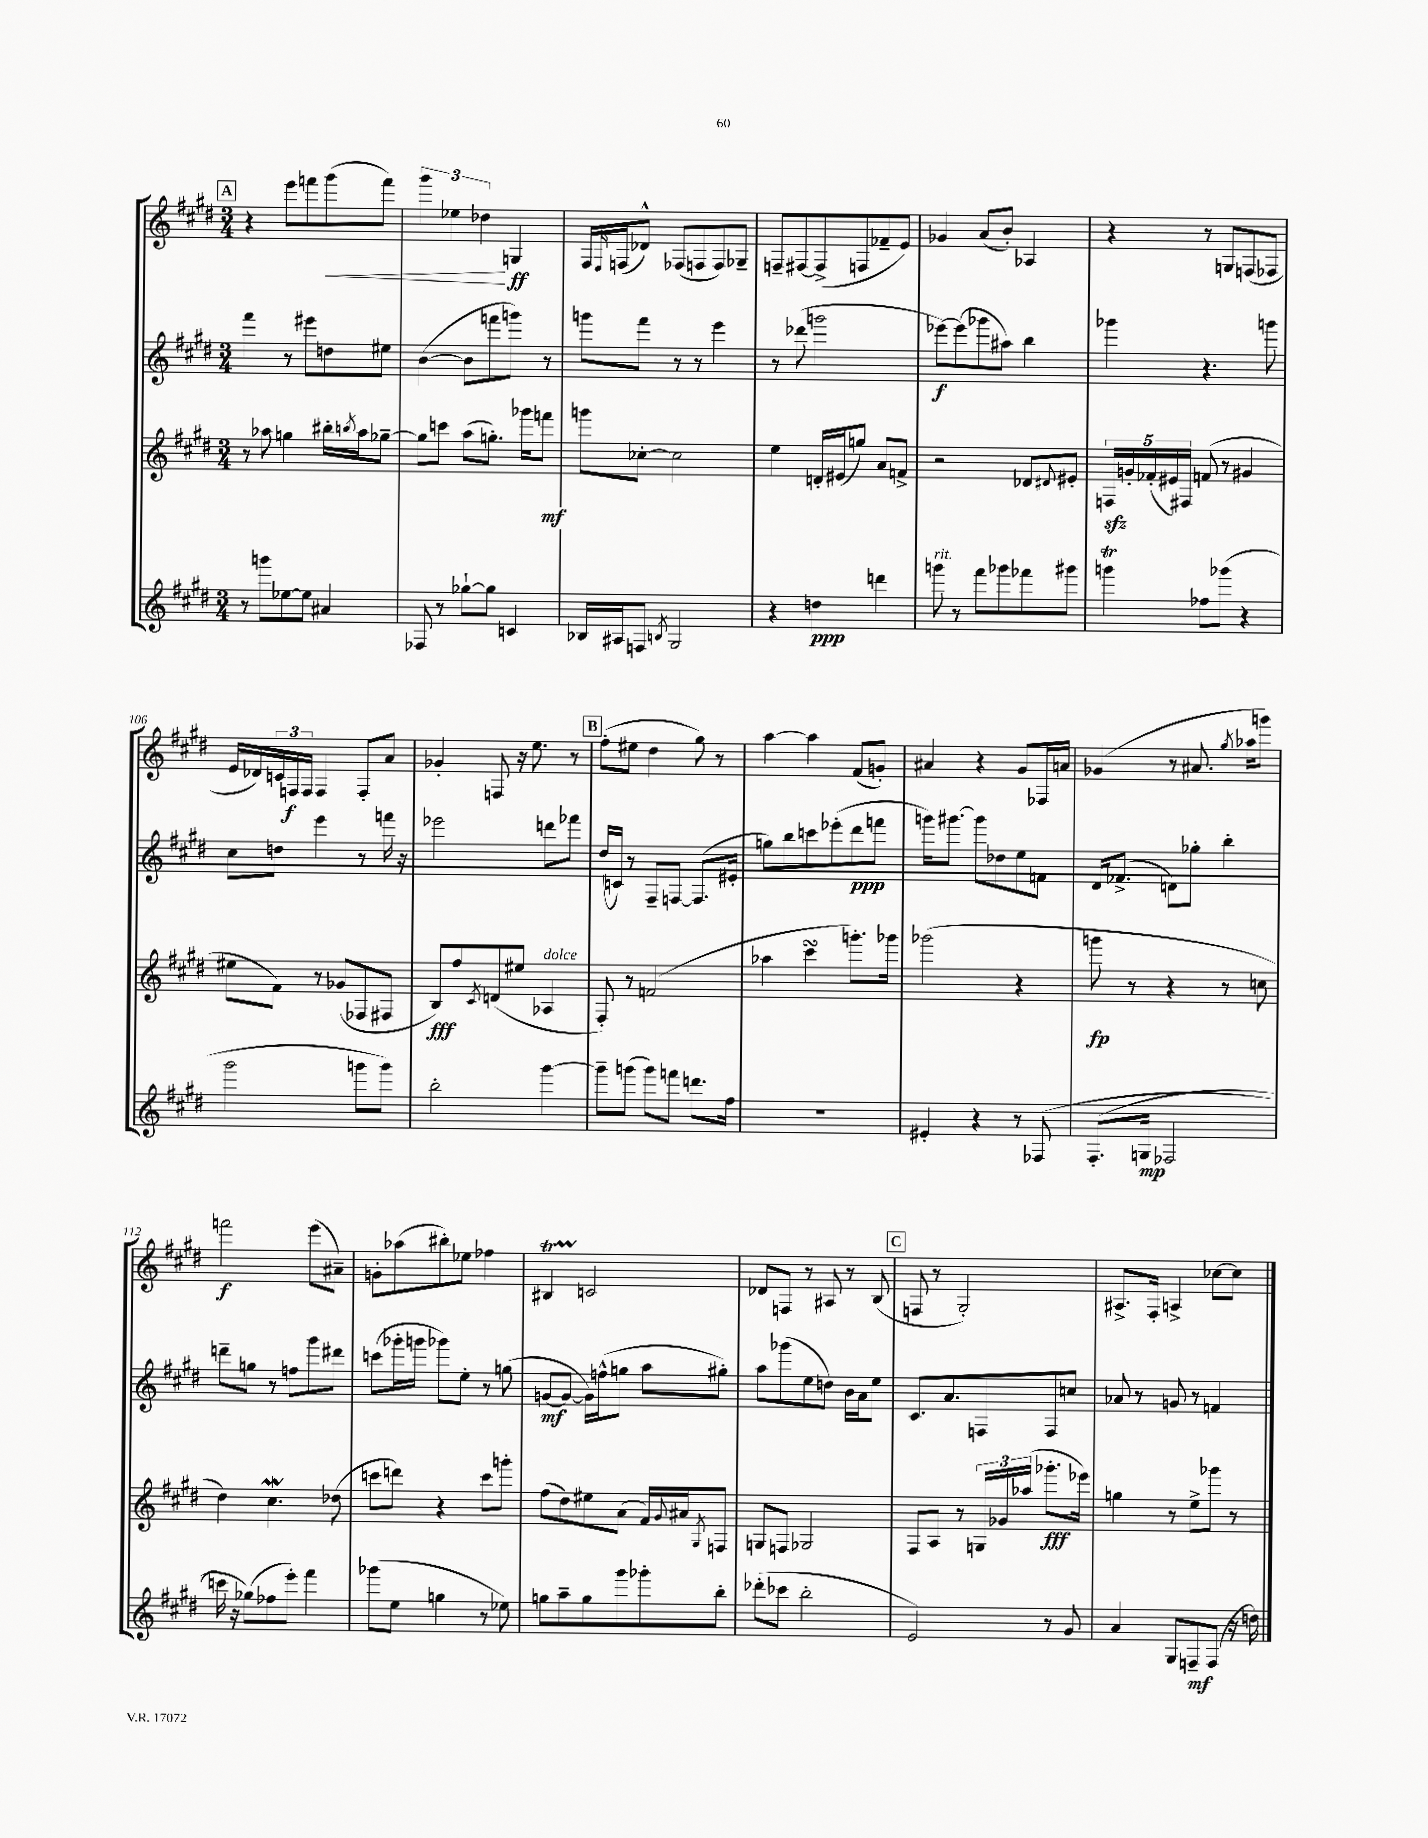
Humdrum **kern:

**kern	**kern	**kern	**kern
*staff4	*staff3	*staff2	*staff1
*clefG2	*clefG2	*clefG2	*clefG2
*k[f#c#g#d#]	*k[f#c#g#d#]	*k[f#c#g#d#]	*k[f#c#g#d#]
*M3/4	*M3/4	*M3/4	*M3/4
8r	8r	4fff#\	4r
8ggg\L	8aa-\	.	.
[8ee-\	4gg\	8r	8eee\L
8ee-\]J	.	8eee#\L	8fff\
4a#/	16bb#'\LL	8dd\	(8ggg#\
.	8qbb/	.	.
.	16aa-\J	.	.
.	[8gg-~\J	8ee#\J	8fff\J)
=	=	=	=
8F-/	8gg-\]L	([4b\	6ggg#\
8r	8ccc\J	.	.
.	.	.	6ee-\
[8gg-`\L	(8aa\L	8b\]L	.
.	.	.	6dd-\
8gg-\]J	8.gg'\J)	8fff\	.
4c/	.	8ggg\J)	4G/
.	16ggg-\LK	.	.
.	8fff\J	8r	.
=	=	=	=
16B-/LL	8ggg\L	8ggg\L	16F#/LL
.	.	.	16qqE/
16A#/J	.	.	(16F/J
8F/J	[8cc-'\J	8fff#\J	8d-^^/J)
8qB/	.	.	.
2G#/	2cc-\]	8r	(8F-/L
.	.	8r	8F/
.	.	4eee\	8F/)
.	.	.	8G-~/J
=	=	=	=
4r	4ee\	8r	8F~/L
.	.	(8ddd-\	[8F#/
4dd\	16d'/LL	2ggg\	(8F#^/]
.	(16e#/J	.	.
.	8gg/J)	.	8F/
4ddd\	8a/L	.	8f-~/
.	8f^/J	.	8e/J)
=	=	=	=
8ggg\	2r	[8eee-\L)	4g-/
8r	.	(8eee-\]	.
8fff#\L	.	8ggg-\	(8a/L
8ggg-\	.	8aa#\J)	8b'/J)
8fff-\	8d-/L	4bb\	4A-/
.	8qqd#/	.	.
8ggg#\J	8e#'/J	.	.
=	=	=	=
4ggg\	20F/LL	4ggg-\	4r
.	20g'/	.	.
.	(20f-'/	.	.
.	20e#/)	.	.
.	20F#/JJ	.	.
8ff-\L	(8f/	4.r	8r
(8ggg-\J	8r	.	8G/L
4r	4g#/	.	(8F/
.	.	8ggg\	8F-/J
=	=	=	=
2ggg#\	8ee#\L	8cc#\L	16e/LL
.	.	.	16d-/)
.	8f#\J)	8dd\J	24c/
.	.	.	24F/
.	.	.	24F/JJ
.	8r	4eee\	4F/
.	(8g-/L	.	.
8ggg\L	8F-/	8r	8F'/L
8ggg\J)	8F#/J	16fff\	8a/J
.	.	16r	.
=	=	=	=
2bb'\	8B/L)	2eee-\	4g-'/
.	8ff#/	.	.
.	8qc#/	.	.
.	(8d/	.	8F/
.	8ee#/J	.	16r
.	.	.	8.ee\
[4ggg#\	4A-/	8ddd\L	.
.	.	8fff-\J	8r
=	=	=	=
8ggg#~\]L	8F#'/)	(16dd#/LL	(8ff#'\L
.	.	16c/JJ)	.
(8ggg\J	8r	8r	8ee#\J
8ggg\L)	(2f/	8F#~/L	4dd#\
8fff\J	.	[8F/J	.
8.ddd\L	.	(8.F/]L	8gg#\)
.	.	.	8r
16ff#\Jk	.	16e#'/Jk	.
=	=	=	=
2.r	4aa-\	8gg\L)	[4aa\
.	.	8bb\	.
.	4ccc#\	8ccc\	4aa\]
.	.	(8eee-'\	.
.	8.ggg'\L)	8ddd#\	(8f#/L
.	.	8fff\J	8g'/J)
.	16ggg-\Jk	.	.
=	=	=	=
4e#'/	(2ggg-\	16ggg\LK)	4a#/
.	.	[8.ggg#\J	.
4r	.	8ggg#\]L	4r
.	.	8dd-\	.
8r	4r	8ee\	8g#/L
&(8F-/	.	8f\J	16F-/L
.	.	.	16a/JJ
=	=	=	=
(8.F#'/L	8ggg\	16d#/LK	(4g-/
.	.	(8.f-^/J	.
.	8r	.	.
16G/Jk	.	.	.
2F-/	4r	8d\L)	8r
.	.	8gg-'\J	8.a#/
.	8r	4bb'\	.
.	.	.	8qgg#/
.	.	.	16aa-\LK
.	8cc\	.	8ggg\J)
=	=	=	=
16ccc\)	4dd#\)	8ddd~\L	2fff\
16r	.	.	.
(8gg-\L&)	.	8gg\J	.
8ff-\	4.cc#\	8r	.
8eee'\J)	.	8ff\L	.
4fff#\	.	8ggg#\	(8eee\L
.	(8dd-\	8ddd#\J	8a#~\J)
=	=	=	=
(8ggg-\L	8ccc\L	(8ccc\L	8g'\L
8ee\J	8ddd\J)	16ggg-'\L	(8aa-\
.	.	16ggg\JJ	.
4gg\	4r	8ggg-\L)	8bb#'\)
.	.	8ee'\J	8ee-\J
8r	8ccc\L	8r	4ff-\
8ee-\)	8ggg'\J	(8gg\	.
=	=	=	=
8gg\L	(8ff#\L	[8g/L	4B#/
8aa~\	8dd#\)	8g/_J	.
8gg\	8ee#\	16g\]LL)	2c/
.	.	(16ff^^\J	.
8ggg#\	(8a\J	8gg\J	.
8ggg-'\	16f#/LL)	8aa\L	.
.	8qqg#/	.	.
.	16a#/J	.	.
.	8qG#/	.	.
8bb'\J	8F/J	8gg#'\J)	.
=	=	=	=
(8ddd-'\L	8G/L	8aa\L	8d-/L
8ccc-\J	8F/J	(8ggg-\	8F/J
2bb'\	2G-/	8ee\	8r
.	.	8dd\J)	8A#/
.	.	16b\LL	8r
.	.	16a\J	.
.	.	8ee\J	(8B/
=	=	=	=
2e/)	8F#/L	8.c#/L	8F/
.	8A/J	.	8r
.	.	8.a/	.
.	8r	.	2G#'/)
.	24G/LL	8F/	.
.	24g-/	.	.
.	(24aa-/JJ	.	.
8r	8.ggg-'\L	8F/	.
8g#/	.	8cc/J	.
.	16eee-\Jk)	.	.
=	=	=	=
4a/	4gg\	8a-/	8.A#^/L
.	.	8r	.
.	.	.	16F#'/Jk
8G#/L	8r	8g/	4A^/
8F~/	8ee^\L	8r	.
(8F/J	8ggg-\J	4f/	[8cc-\L
16r	8r	.	8cc-\]J
16dd\)	.	.	.
==	==	==	==
*-	*-	*-	*-
